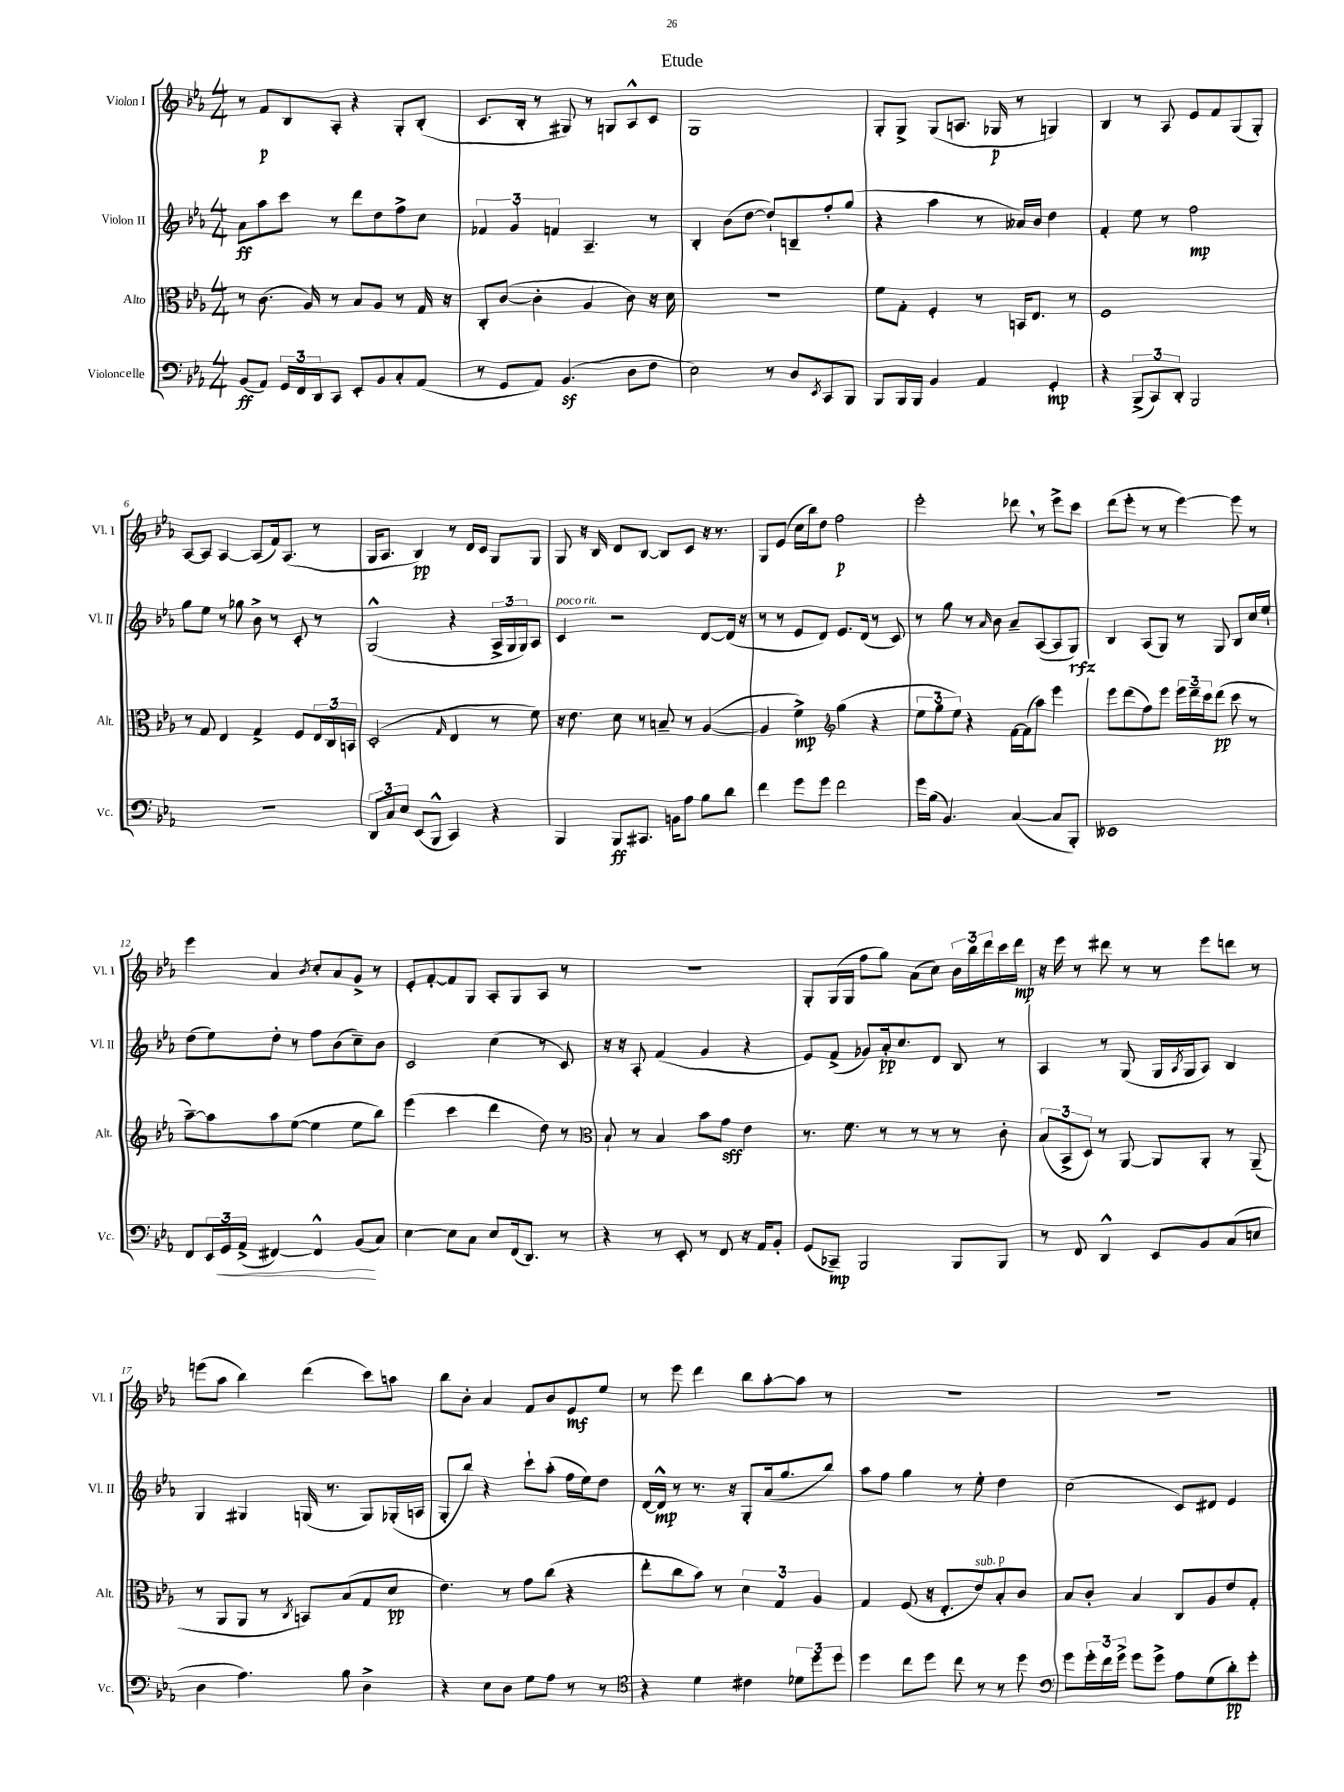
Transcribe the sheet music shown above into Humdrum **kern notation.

**kern	**kern	**kern	**kern
*staff4	*staff3	*staff2	*staff1
*clefF4	*clefC3	*clefG2	*clefG2
*k[b-e-a-]	*k[b-e-a-]	*k[b-e-a-]	*k[b-e-a-]
*M4/4	*M4/4	*M4/4	*M4/4
(8BB-	8r	8a-	8r
8AA-)	(8.c	8aa-	8f
24GG	.	8ccc	8B-
24FF	.	.	.
.	16A-)	.	.
24DD	.	.	.
8CC	8r	8r	8A-'
8EE-'	8B-	8ddd	4r
8BB-	8A-	8dd	.
8C'	8r	8ff^	8G'
(8AA-	16G	8cc	(8B-'
.	16r	.	.
=	=	=	=
8r	8C'	6f-	8.c
8GG	([8c	.	.
.	.	6g	.
.	.	.	16B-'
8AA-)	4c']	.	8r
.	.	6f	.
(4.BB-	.	.	8G#)
.	4A-	4.A-~	8r
.	.	.	8G
8D	8c)	.	8A-^^
8F	16r	8r	8c
.	16d	.	.
=	=	=	=
2E-)	1r	4B-'	1G
.	.	(8b-	.
.	.	[8dd	.
8r	.	8dd`])	.
8D	.	8B~	.
8qEE-	.	.	.
8CC	.	8ff'	.
8BBB-	.	(8gg	.
=	=	=	=
8BBB-	8f	4r	8G'
16BBB-	8G'	.	8G^
16BBB-	.	.	.
4BB-	4F'	4aa-	(8G
.	.	.	8.A
4AA-	8r	8r	.
.	.	.	16G-
.	16BB	16a--)	8r
.	8.E-	16b-	.
4GG'	.	4dd	4G)
.	8r	.	.
=	=	=	=
4r	1F	4f'	4B-
(12BBB-^	.	8ee-	8r
12CC)	.	.	.
.	.	8r	8A-
12DD'	.	.	.
2BBB-	.	2ff	8e-
.	.	.	8f
.	.	.	(8G
.	.	.	8G')
=	=	=	=
1r	8r	8gg	[8A-
.	8G	8ee-	8A-]
.	4E-	8r	[4A-
.	.	8gg-	.
.	4G^	8b-^	(8A-]
.	.	8r	16f)
.	.	.	(8.A-
.	8F	8c'	.
.	24E-	8r	8r
.	24C	.	.
.	24BB	.	.
=	=	=	=
12DD	(2D'	(2G^^	16G
.	.	.	8.A-
12C	.	.	.
12E-	.	.	.
(8EE-	.	.	4B-)
8BBB-^^	.	.	.
.	16qqG	.	.
4CC)	4E-	4r	8r
.	.	.	16d
.	.	.	16c
4r	8r	24A-^	8G
.	.	24G	.
.	.	24G)	.
.	8f)	8A-	8G
=	=	=	=
4BBB-	16r	4c	8G
.	8.e-	.	.
.	.	.	16r
.	.	.	16B-
8BBB-	8d	2r	8d
8.CC#	8r	.	[8B-
.	8B~	.	8B-]
16BB	.	.	.
8A-	8r	.	8c
8B-	([4A-	[8d	16r
.	.	.	8.r
8d	.	(16d]	.
.	.	16r	.
=	=	=	=
4f	4A-]	8r	8G
.	.	8r	(8e-
8g	4f^)	8e-	16cc
.	.	.	16bb-)
8g	.	8d)	8dd
*	*clefG2	*	*
2f	(4gg	8.e-	2ff
.	.	(16d	.
.	4r	8r	.
.	.	8c)	.
=	=	=	=
16g	12ee-	8r	2eee-'
(16B-	.	.	.
.	12gg	.	.
4.BB-)	.	8gg	.
.	12ee-)	.	.
.	4r	8r	.
.	.	16qqa-	.
.	.	8b-	.
([4C	[16f	8a-~	8ddd-
.	(16f]	.	.
.	8aa-)	([8A-	8r
8C]	4eee-	8A-]	8eee-^
8BBB-')	.	8G)	8ccc
=	=	=	=
1EE--	8eee-	4B-	(8ddd
.	(8ddd	.	8eee-'
.	8ff)	(8A-	8r
.	8eee-	8G)	8r
.	24eee-	8r	[4eee-)
.	24ddd~	.	.
.	24ccc	.	.
.	(8ddd	8G	.
.	8ccc	8B-	8eee-]
.	8r	16cc	8r
.	.	16ee-`	.
=	=	=	=
8FF	[8aa-~)	(8dd	4eee-
24EE-	8aa-]	8ee-)	.
24GG	.	.	.
(24AA-^	.	.	.
[4FF#)	8aa-	8dd'	4a-
.	([8ee-	8r	.
.	.	.	8qb-
4FF#^^]	4ee-]	8ff	8cc'
.	.	(8b-	8a-
(8BB-	8ee-	8cc~)	8g^
8C)	8bb-)	8b-	8r
=	=	=	=
[4E-	(4eee-	2c	8e-'
.	.	.	[8f'
8E-]	4ccc	.	8f]
8C	.	.	8G
8E-	4ddd	(4cc	8A-'
(16FF	.	.	8G
8.DD)	.	.	.
.	8dd)	8r	8A-
8r	8r	8c)	8r
=	=	=	=
*	*clefC3	*	*
4r	8B-`	16r	1r
.	.	16r	.
.	8r	8A-'	.
8r	4B-	(4f	.
8EE-'	.	.	.
8r	8b-	4g	.
8FF	8g	.	.
16r	4e-	4r	.
16AA-	.	.	.
8BB-'	.	.	.
=	=	=	=
(8GG	8.r	8e-)	8G'
8CC-~)	.	(8f^	(16G
.	8.f	.	16G
2BBB-	.	8g-)	8ff
.	8r	16a-'	8gg)
.	.	8.cc	.
.	8r	.	(8a-
.	8r	8d	8cc)
8BBB-	8r	8B-	24b-
.	.	.	24bb-
.	.	.	24ddd
8BBB-	8c'	8r	16ccc
.	.	.	16ddd
=	=	=	=
8r	(12B-	4A-	16r
.	.	.	16eee-
.	12BB-^	.	.
8FF	.	.	8r
.	12D)	.	.
4DD^^	8r	8r	8ddd#
.	[8AA-	(8G	8r
8EE-	8AA-]	16G	8r
.	.	8qA-	.
.	.	16G	.
8BB-	8AA-'	8A-)	8eee-
(8C	8r	4B-	8ddd
8E	(8AA-~	.	8r
=	=	=	=
4D	8r	4G	(8eee
.	8AA-	.	8aa-
4.A-)	8AA-	4G#	4bb-)
.	8r	.	.
.	8qC	.	.
.	8BB)	(16G	(4ddd
.	.	8.r	.
8B-	(8B-	.	.
4D^	8G	8G)	8ccc)
.	8d	(16G-'	8aa
.	.	16A	.
=	=	=	=
4r	4.e-)	8G'	8bb-
.	.	8bb-)	8b-'
8E-	.	4r	4a-
8D	8r	.	.
8G	8g	8ccc`	8f
8A-	(8cc	(8aa-'	8b-
8r	4r	16ff	8e-
.	.	16ee-)	.
8r	.	8dd	8ee-
=	=	=	=
*clefC4	*	*	*
4r	8ee-'	[16d	8r
.	.	16d^^]	.
.	8cc	8r	8eee-
4d	8b-)	8.r	4ddd
.	8r	.	.
.	.	16r	.
4c#	6d	8G'	8bb-
.	.	(16a-	[8aa-'
.	6G	.	.
.	.	8.gg	.
12d-	.	.	8aa-]
12dd	6A-	.	.
.	.	8bb-)	8r
12dd	.	.	.
=	=	=	=
4dd	4G	8aa-	1r
.	.	8ff	.
8cc	(8F	4gg	.
8dd	16r	.	.
.	8.E-'	.	.
8cc	.	8r	.
8r	8e-)	8ee-'	.
8r	8B-'	4dd	.
8dd	8c	.	.
=	=	=	=
*clefF4	*	*	*
8g	8B-	(2cc	1r
24g'	8c'	.	.
24f	.	.	.
24g^	.	.	.
8g	4B-	.	.
8g^	.	.	.
8A-	8C	8c)	.
(8G	8A-	8d#	.
8d')	8e-	4e-	.
8g'	8G'	.	.
==	==	==	==
*-	*-	*-	*-
